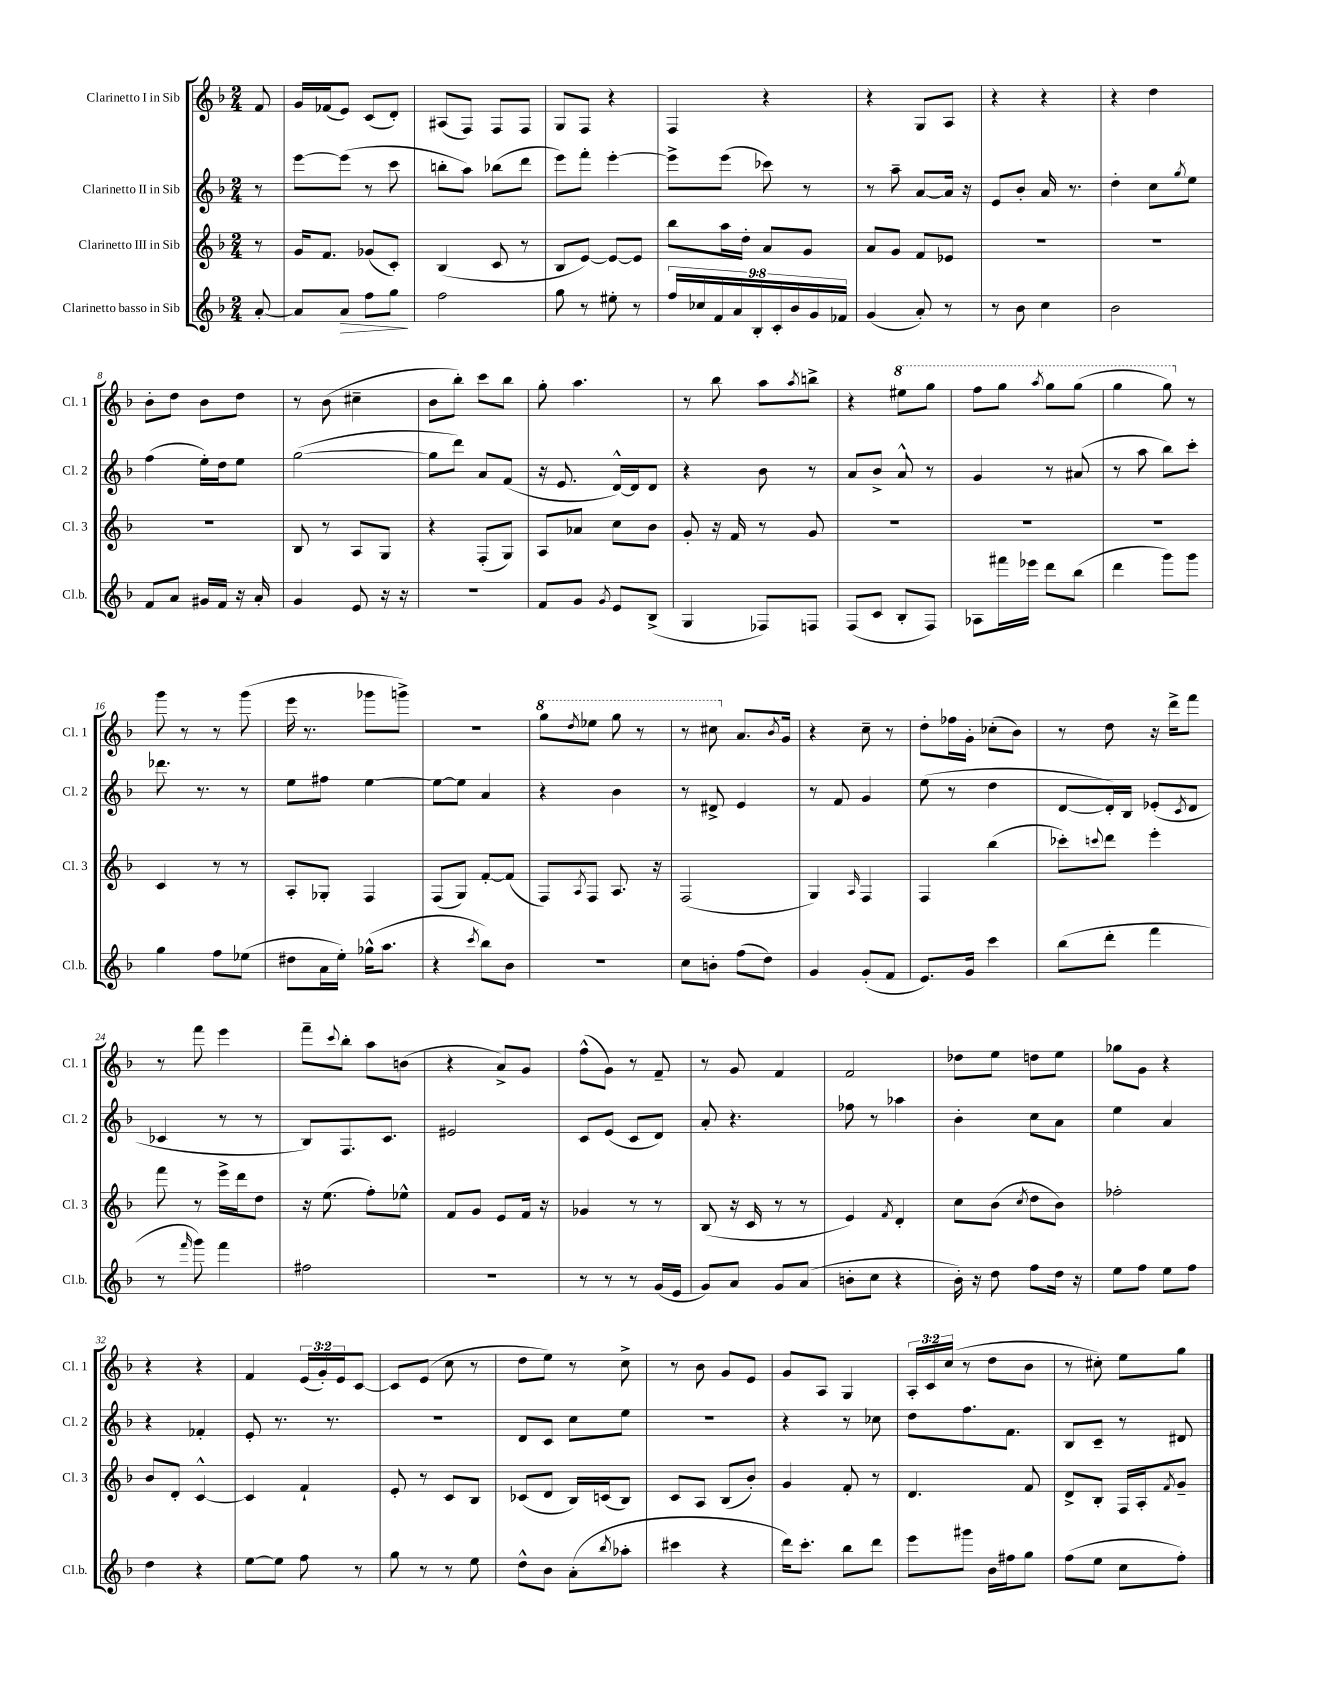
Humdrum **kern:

**kern	**dynam	**kern	**kern	**kern
*part4	*part4	*part3	*part2	*part1
*staff4	*staff4	*staff3	*staff2	*staff1
*I"Clarinetto basso in Sib	*	*I"Clarinetto III in Sib	*I"Clarinetto II in Sib	*I"Clarinetto I in Sib
*I'Cl.b.	*	*I'Cl. 3	*I'Cl. 2	*I'Cl. 1
*clefG2	*	*clefG2	*clefG2	*clefG2
*k[b-]	*	*k[b-]	*k[b-]	*k[b-]
*M2/4	*	*M2/4	*M2/4	*M2/4
=	=	=	=	=
[8a'/	.	8r	8r	8f/
=1	=1	=1	=1	=1
8a/L]	.	16g/KL	[8eee\L	16g/LL
.	.	8.f/J	.	(16f-X/J
!	!LO:HP:b	!	!	!
8a/J	>	.	(8eee\J]	8e/J)
8ff\L	.	(8g-X/L	8r	(8c/L
8gg\J	.	8c'/J)	8ccc\	8d'/J)
.	]	.	.	.
=2	=2	=2	=2	=2
2ff\	.	(4B-/	8bbn'\L	(8A#X/L
.	.	.	8aa\J)	8F/J)
.	.	8c/	(8bb-X\L	8F/L
.	.	8r	8ddd\J	8F/J
=3	=3	=3	=3	=3
8gg\	.	8B-/L	8eee\L)	8G/L
8r	.	[8e/J)	8fff'\J	8F/J
8ee#X'\	.	8e/L_	[4eee'\	4r
8r	.	8e/J]	.	.
=4	=4	=4	=4	=4
18ff/LL	.	8bb-\L	8eee^\L]	4F/
18cc-X/	.	.	.	.
18f/	.	.	.	.
.	.	16aa\L	(8eee\J	.
18a/	.	.	.	.
.	.	16dd'\JJ	.	.
18B-'/	.	.	.	.
.	.	8a/L	8ccc-X\)	4r
18c'/	.	.	.	.
18b-/	.	.	.	.
.	.	8g/J	8r	.
18g/	.	.	.	.
18f-X/JJ	.	.	.	.
=5	=5	=5	=5	=5
(4g/	.	8a/L	8r	4r
.	.	8g/J	8aa~\	.
8a'/)	.	8f/L	[8a/L	8G/L
8r	.	8e-X/J	16a/Jk]	8A/J
.	.	.	16r	.
=6	=6	=6	=6	=6
8r	.	2r	8e/L	4r
8b-\	.	.	8b-'/J	.
4cc\	.	.	16a/	4r
.	.	.	8.r	.
=7	=7	=7	=7	=7
2b-\	.	2r	4dd'\	4r
.	.	.	8cc\L	4dd\
.	.	.	8qgg/	.
.	.	.	8ee\J	.
!!LO:LB:g=z
=8	=8	=8	=8	=8
8f/L	.	2r	(4ff\	8b-'\L
8a/J	.	.	.	8dd\J
16g#X/LL	.	.	16ee'\LL)	8b-\L
16f/JJ	.	.	16dd\J	.
16r	.	.	8ee\J	8dd\J
16a'/	.	.	.	.
=9	=9	=9	=9	=9
4g/	.	8B-/	([2gg\	8r
.	.	8r	.	(8b-\
8e/	.	8A/L	.	4cc#X~\
16r	.	8G/J	.	.
16r	.	.	.	.
=10	=10	=10	=10	=10
2r	.	4r	8gg\L]	8b-\L
.	.	.	8ddd\J)	8bb-'\J)
.	.	(8F'/L	8a/L	8ccc\L
.	.	8G/J)	(8f/J	8bb-\J
=11	=11	=11	=11	=11
8f/L	.	8A/L	16r	8gg'\
.	.	.	8.e/	.
8g/J	.	8a-X/J	.	4.aa\
8qg/	.	.	.	.
8e/L	.	8cc\L	[16d^^/LL)	.
.	.	.	16d/J]	.
(8B-^/J	.	8b-\J	8d/J	.
=12	=12	=12	=12	=12
4G/	.	8g'/	4r	8r
.	.	16r	.	8bb-\
.	.	16f/	.	.
8F-X/L)	.	8r	8b-\	8aa\L
.	.	.	.	8qaa/
8Fn/J	.	8g/	8r	8bbn^\J
=13	=13	=13	=13	=13
(8F/L	.	2r	8a/L	4r
8c/J	.	.	8b-^/J	.
*	*	*	*	*8va
8B-'/L	.	.	8a^^/	8eee#X\L
8F/J)	.	.	8r	8ggg\J
=14	=14	=14	=14	=14
8A-X\L	.	2r	4g/	8fff\L
16fff#X\L	.	.	.	8ggg\J
16eee-X\JJ	.	.	.	.
.	.	.	.	8qaaa/
8ddd\L	.	.	8r	8ggg\L
(8bb-\J	.	.	(8a#X/	(8ggg\J
=15	=15	=15	=15	=15
4ddd\	.	2r	8r	4ggg\
.	.	.	8aa\	.
8ggg\L)	.	.	8bb-\L)	8ggg\)
*	*	*	*	*X8va
8ggg\J	.	.	8ccc'\J	8r
!!LO:LB:g=z
=16	=16	=16	=16	=16
4gg\	.	4c/	8.ddd-X\	8ggg\
.	.	.	.	8r
.	.	.	8.r	.
8ff\L	.	8r	.	8r
(8ee-X\J	.	8r	8r	(8ggg\
=17	=17	=17	=17	=17
8dd#X\L	.	8A'/L	8ee\L	16eee\
.	.	.	.	8.r
16a\L	.	8G-X'/J	8ff#X\J	.
16ee'\JJ)	.	.	.	.
(16gg-X^^\KL	.	4F/	[4ee\	8ggg-X\L
8.aa\J	.	.	.	.
.	.	.	.	8gggn^\J)
=18	=18	=18	=18	=18
4r	.	(8F/L	8ee\L_	2r
.	.	8G/J)	8ee\J]	.
8qccc/	.	.	.	.
8bb-\L)	.	[8f'/L	4a/	.
8b-\J	.	(8f/J]	.	.
=19	=19	=19	=19	=19
*	*	*	*	*8va
2r	.	8F/L)	4r	8ggg\L
.	.	8qA/	.	8qddd/
.	.	8F/J	.	8eee-X\J
.	.	8.A/	4b-\	8ggg\
.	.	.	.	8r
.	.	16r	.	.
=20	=20	=20	=20	=20
8cc\L	.	(2F/	8r	8r
8bn'\J	.	.	8d#X^/	8ccc#X\
*	*	*	*	*X8va
(8ff\L	.	.	4e/	8.a/L
8dd\J)	.	.	.	.
.	.	.	.	8qb-/
.	.	.	.	16g/Jk
=21	=21	=21	=21	=21
4g/	.	4G/)	8r	4r
.	.	.	8f/	.
.	.	16qqA/	.	.
(8g'/L	.	4F/	4g/	8cc~\
8f/J	.	.	.	8r
=22	=22	=22	=22	=22
8.e/L)	.	4F/	(8ee\	8dd'\L
.	.	.	8r	16ff-X\L
16g/Jk	.	.	.	16g'\JJ
4ccc\	.	(4bb-\	4dd\	(8cc-X'\L
.	.	.	.	8b-\J)
=23	=23	=23	=23	=23
(8bb-\L	.	8ccc-X'\L)	[8d/L	8r
.	.	8qqcccn/	.	.
8ddd'\J	.	8ddd\J	16d'/L])	8dd\
.	.	.	16B-/JJ	.
4fff\	.	4eee'\	(8e-X'/L	16r
.	.	.	.	16ddd^\KL
.	.	.	8qc/	.
.	.	.	8d/J	8fff\J
!!LO:LB:g=z
=24	=24	=24	=24	=24
8r	.	8fff\	4c-X/	8r
16qqfff/	.	.	.	.
8ggg\)	.	8r	.	8fff\
4fff\	.	16eee^\LL	8r	4eee\
.	.	16ddd\J	.	.
.	.	8dd\J	8r	.
=25	=25	=25	=25	=25
2ff#X\	.	16r	8B-/L)	8fff~\L
.	.	(8.ee\	.	.
.	.	.	.	8qqccc/
.	.	.	8.F/	8bb-'\J
.	.	8ff'\L)	.	8aa\L
.	.	.	8.c/J	.
.	.	8ee-X^^\J	.	(8bn\J
=26	=26	=26	=26	=26
2r	.	8f/L	2e#X/	4r
.	.	8g/J	.	.
.	.	8e/L	.	8a^/L)
.	.	16f/Jk	.	8g/J
.	.	16r	.	.
=27	=27	=27	=27	=27
8r	.	4g-X/	8c/L	(8ff^^\L
8r	.	.	(8e/J	8g\J)
8r	.	8r	8c/L	8r
(16g/LL	.	8r	8d/J)	8f~/
16e/JJ	.	.	.	.
=28	=28	=28	=28	=28
8g/L)	.	(8B-/	8a'/	8r
8a/J	.	16r	4.r	8g/
.	.	16c/	.	.
8g/L	.	8r	.	4f/
(8a/J	.	8r	.	.
=29	=29	=29	=29	=29
8bn'\L	.	4e/)	8ff-X\	2f/
8cc\J	.	.	8r	.
.	.	8qf/	.	.
4r	.	4d'/	4aa-X\	.
=30	=30	=30	=30	=30
16b-'\)	.	8cc\L	4b-'\	8dd-X\L
16r	.	.	.	.
8dd\	.	(8b-\J	.	8ee\J
.	.	8qcc/	.	.
8ff\L	.	8dd\L	8cc\L	8ddn\L
16dd\Jk	.	8b-\J)	8a\J	8ee\J
16r	.	.	.	.
=31	=31	=31	=31	=31
8ee\L	.	2ff-X'\	4ee\	8gg-X\L
8ff\J	.	.	.	8g\J
8ee\L	.	.	4a/	4r
8ff\J	.	.	.	.
!!LO:LB:g=z
=32	=32	=32	=32	=32
4dd\	.	8b-/L	4r	4r
.	.	8d'/J	.	.
4r	.	[4c^^/	4f-X'/	4r
=33	=33	=33	=33	=33
[8ee\L	.	4c/]	8e'/	4f/
8ee\J]	.	.	8.r	.
8ff\	.	4f`/	.	(24e/LL
.	.	.	.	24g'/)
.	.	.	8.r	.
.	.	.	.	24e/J
8r	.	.	.	[8c/J
=34	=34	=34	=34	=34
8gg\	.	8e'/	2r	8c/L]
8r	.	8r	.	(8e/J
8r	.	8c/L	.	8cc\
8ee\	.	8B-/J	.	8r
=35	=35	=35	=35	=35
8dd^^\L	.	(8c-X/L	8d/L	8dd\L
8b-\J	.	8d/J	8c/J	8ee\J)
(8a'\L	.	16B-/LL)	8cc\L	8r
.	.	(16cn/J	.	.
8qbb-/	.	.	.	.
8aa-X'\J	.	8B-/J)	8ee\J	8cc^\
=36	=36	=36	=36	=36
4ccc#X\	.	8c/L	2r	8r
.	.	8A/J	.	8b-\
4r	.	(8B-/L	.	8g/L
.	.	8b-'/J)	.	8e/J
=37	=37	=37	=37	=37
16ddd\KL)	.	4g/	4r	8g/L
8.ccc'\J	.	.	.	.
.	.	.	.	8A/J
8bb-\L	.	8f'/	8r	4G/
8ddd\J	.	8r	8cc-X\	.
=38	=38	=38	=38	=38
8eee\L	.	4.d/	8dd\L	24A'/LL
.	.	.	.	24c/
.	.	.	.	(24cc/JJ
8ggg#X\J	.	.	8.ff\	8r
16b-\LL	.	.	.	8dd\L
16ff#X\J	.	.	8.f\J	.
8gg\J	.	8f/	.	8b-\J
=39	=39	=39	=39	=39
(8ff\L	.	8d^/L	8B-/L	8r
8ee\J	.	8B-'/J	8c~/J	8cc#X'\)
8cc\L	.	16F/LL	8r	8ee\L
.	.	16A'/J	.	.
.	.	8qf/	.	.
8ff'\J)	.	8g~/J	8d#X/	8gg\J
==	==	==	==	==
*-	*-	*-	*-	*-
